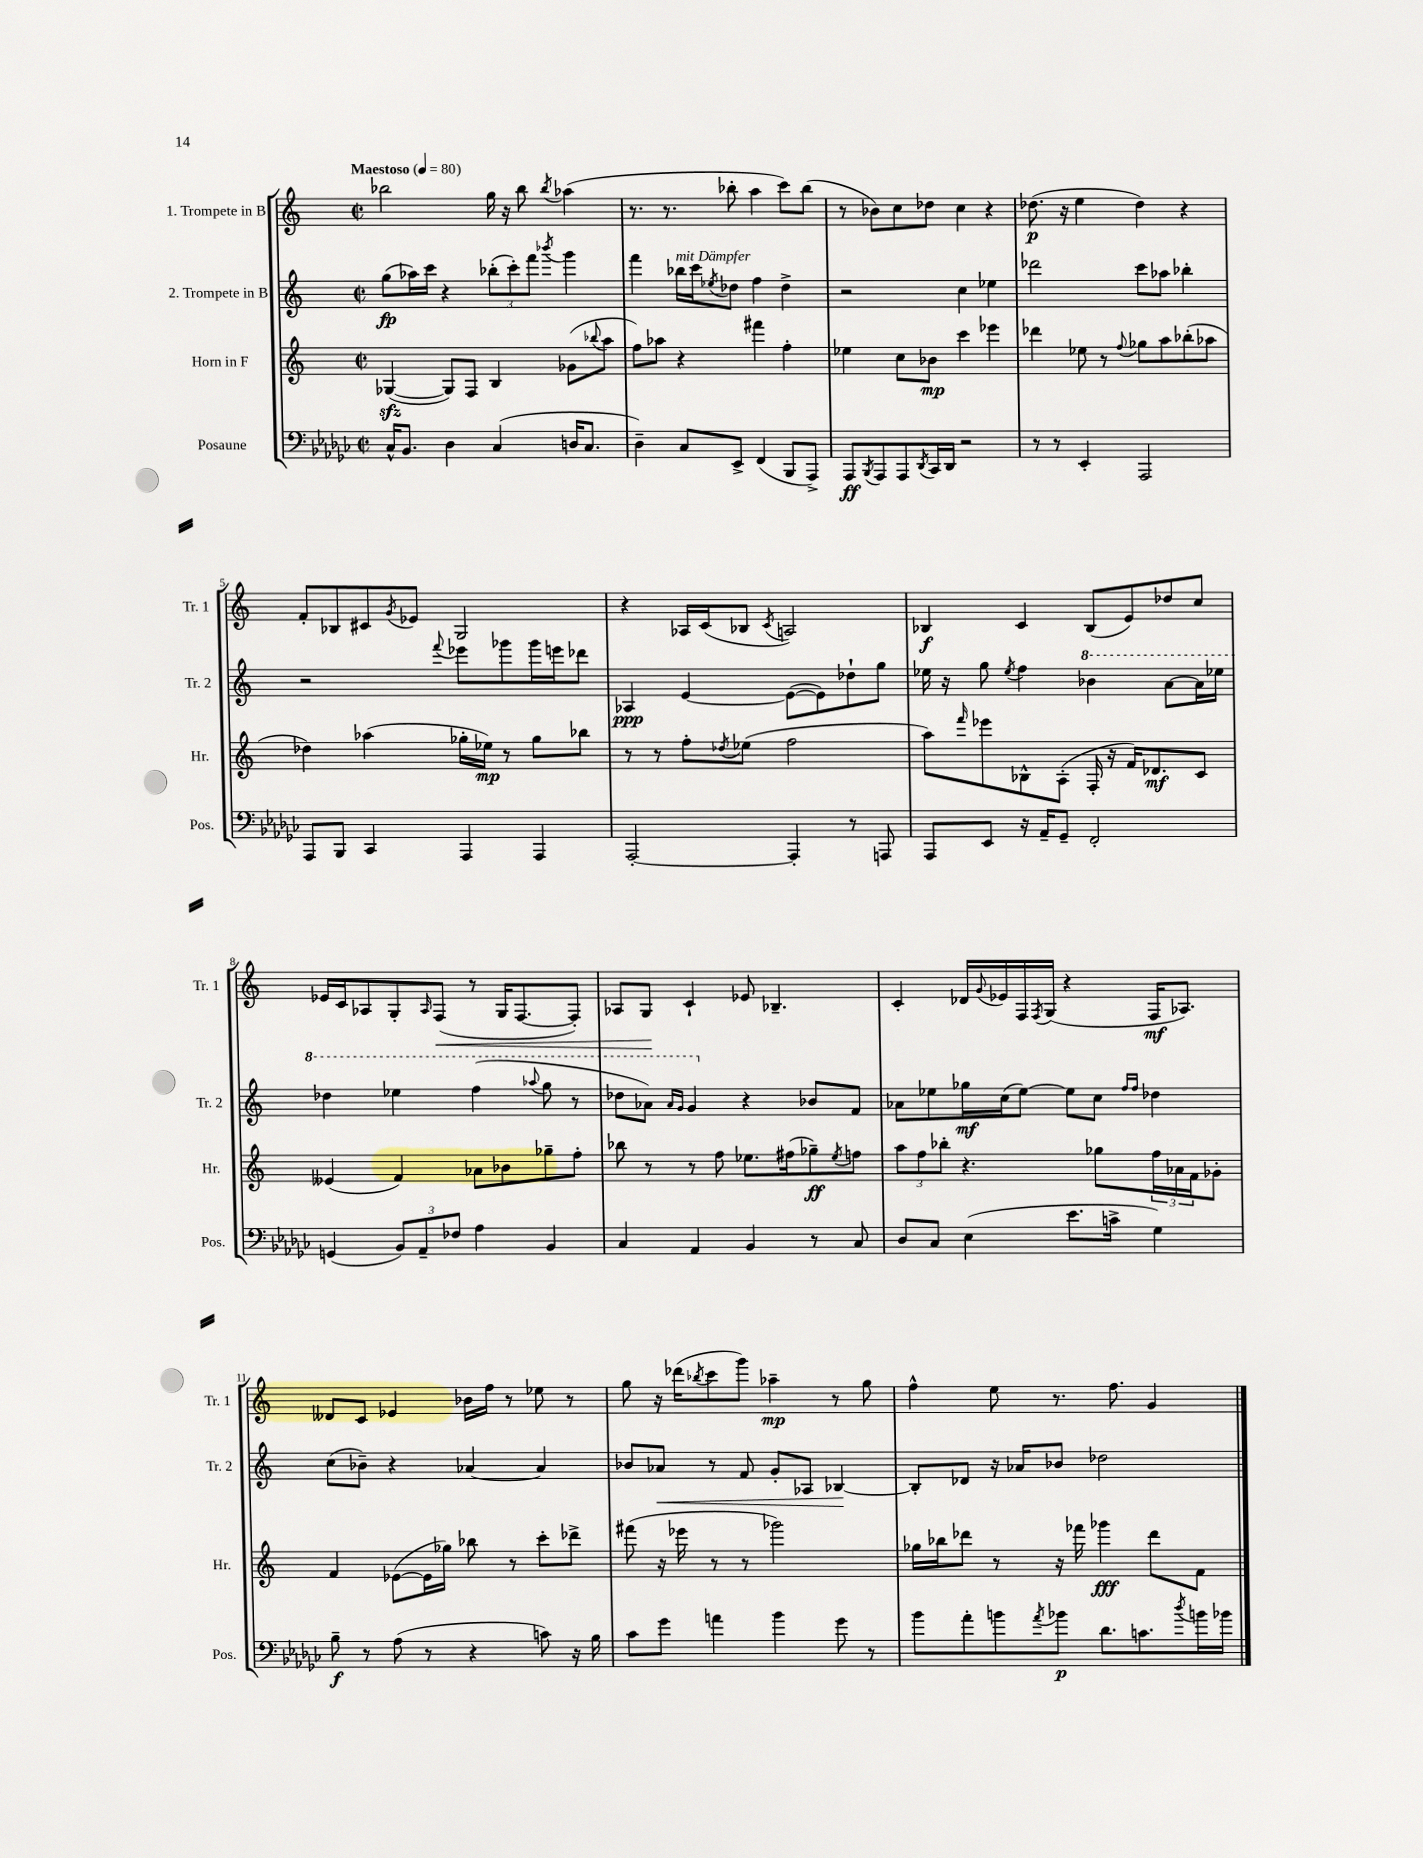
<<
\new StaffGroup <<
\new Staff = "s0" \with { instrumentName = "1. Trompete in B" shortInstrumentName = "Tr. 1" } {
    \clef treble \key c \major \defaultTimeSignature \time 2/2 \tempo "Maestoso" 4 = 80
    bes''2 g''16 r16 bes''8 \acciaccatura { bes''8 } aes''4( |
    r8. r8. bes''8-. a''4 c'''8) bes''8( |
    r8 bes'8) c''8 des''8 c''4 r4 |
    des''8.\p( r16 e''4 des''4) r4 |
    f'8-. bes8 cis'8 \acciaccatura { g'8 } ees'8 g2 |
    r4 aes16 c'16( bes8 \acciaccatura { c'8 } a2) |
    bes4\f c'4 bes8( e'8) des''8 c''8 |
    ees'16 c'16 aes8 g8-. \grace { aes16 } f8\<( r8 g16 f8.~ f8-.) |
    aes8 g8\! c'4-! ees'8 bes4.-- |
    c'4-. des'16 \appoggiatura { g'8 } ees'16 f16 \acciaccatura { f8 } g16( r4 f16\mf aes8.) |
    deses'8 c'8 ees'4 bes'16 f''16 r8 ees''8 r8 |
    g''8 r16 des'''16( \acciaccatura { bes''8 } c'''8 g'''8) aes''4--\mp r8 g''8 |
    f''4-^ e''8 r8. f''8. g'4 \bar "|." |
}
\new Staff = "s1" \with { instrumentName = "2. Trompete in B" shortInstrumentName = "Tr. 2" } {
    \clef treble \key c \major \defaultTimeSignature \time 2/2
    g''8\fp( aes''16) c'''16 r4 \tuplet 3/2 { bes''8-.( c'''8-.) f'''8 } \acciaccatura { bes'''8 } g'''4 |
    f'''4 bes''16^\markup { \italic "mit Dämpfer" } c'''16 \acciaccatura { ees''8 } des''8 f''4 des''4-> |
    r2 c''4 ees''4 |
    des'''2 c'''8 aes''8 bes''4-. |
    r2 \appoggiatura { f'''8 } ees'''8 ges'''8 ges'''16 e'''16 des'''8 |
    aes4\ppp e'4~ e'8~( e'8) des''8-! g''8 |
    ees''16 r16 g''8 \acciaccatura { ees''8 } f''4 \ottava #1 bes''4 a''8~ a''16 ees'''16 |
    des'''4 ees'''4 f'''4( \appoggiatura { aes'''8 } g'''8 r8 |
    des'''8 aes''8) \grace { aes''16 g''16 } g''4 \ottava #0 r4 bes'8 f'8 |
    aes'8 ees''8 ges''16\mf c''16( ees''8~) ees''8 c''8 \grace { f''16 f''16 } des''4 |
    c''8( bes'8--) r4 aes'4~ aes'4 |
    bes'8 aes'8\< r8 f'8 g'8-. aes8 bes4~\! |
    bes8-. des'8 r16 aes'16 bes'8 des''2 \bar "|." |
}
\new Staff = "s2" \with { instrumentName = "Horn in F" shortInstrumentName = "Hr." } {
    \clef treble \key c \major \defaultTimeSignature \time 2/2
    ges4~\sfz( ges8) f8 b4 ges'8( \appoggiatura { bes''8 } a''8 |
    f''8) aes''8 r4 fis'''4 f''4-. |
    ees''4 c''8 bes'8\mp c'''4 ees'''4 |
    des'''4 ees''8 r8 \appoggiatura { f''8 } ges''8 a''8 bes''8-.( aes''8 |
    des''4) aes''4( ges''16-. ees''16\mp) r8 ges''8 bes''8 |
    r8 r8 f''8-. \acciaccatura { des''8 } ees''8( f''2 |
    a''8) \grace { f'''16 } ees'''8 bes8-^ a8-.( f16-. r16 f'16) des'8.\mf c'8 |
    eeses'4( f'4) aes'8 bes'8 ges''8-- f''8-. |
    bes''8 r8 r8 f''8 ees''8. fis''16( ges''8--\ff) \acciaccatura { ees''8 } f''8 |
    \tuplet 3/2 { a''8 f''8 bes''8-. } r4. ges''8 \tuplet 3/2 { f''16 aes'16 f'16 } ges'8-. |
    f'4 ees'8~( ees'16 ges''16) bes''8 r8 c'''8-. des'''8-> |
    fis'''8( r16 ees'''16 r8 r8 ges'''2) |
    ges''16 bes''16 des'''8 r8 r16 fes'''16 ges'''4\fff des'''8 f'8 \bar "|." |
}
\new Staff = "s3" \with { instrumentName = "Posaune" shortInstrumentName = "Pos." } {
    \clef bass \key ges \major \defaultTimeSignature \time 2/2
    ces16-^ bes,8. des4 ces4( d16 ces8. |
    des4--) ces8 ees,8-> f,4( bes,,8 aes,,8->) |
    aes,,8\ff \acciaccatura { bes,,8 } aes,,8 aes,,8 \acciaccatura { des,8 } ces,16 des,16 r2 |
    r8 r8 ees,4-. aes,,2 |
    aes,,8 bes,,8 ces,4 aes,,4 aes,,4 |
    aes,,2~-. aes,,4-. r8 a,,8 |
    aes,,8 ees,8 r16 aes,16-- ges,8-- f,2-. |
    g,4( \tuplet 3/2 { bes,8) aes,8-- fes8 } aes4 bes,4 |
    ces4 aes,4 bes,4 r8 ces8 |
    des8 ces8 ees4( ees'8. c'16-> ges4) |
    bes8--\f r8 aes8( r8 r4 c'8) r16 bes16 |
    ces'8 ges'8 a'4 bes'4 ges'8 r8 |
    bes'8 aes'8-. b'8 \acciaccatura { aes'8 } bes'8\p des'8. c'8. \acciaccatura { des''8 } b'16 bes'16 \bar "|." |
}
>>
>>
